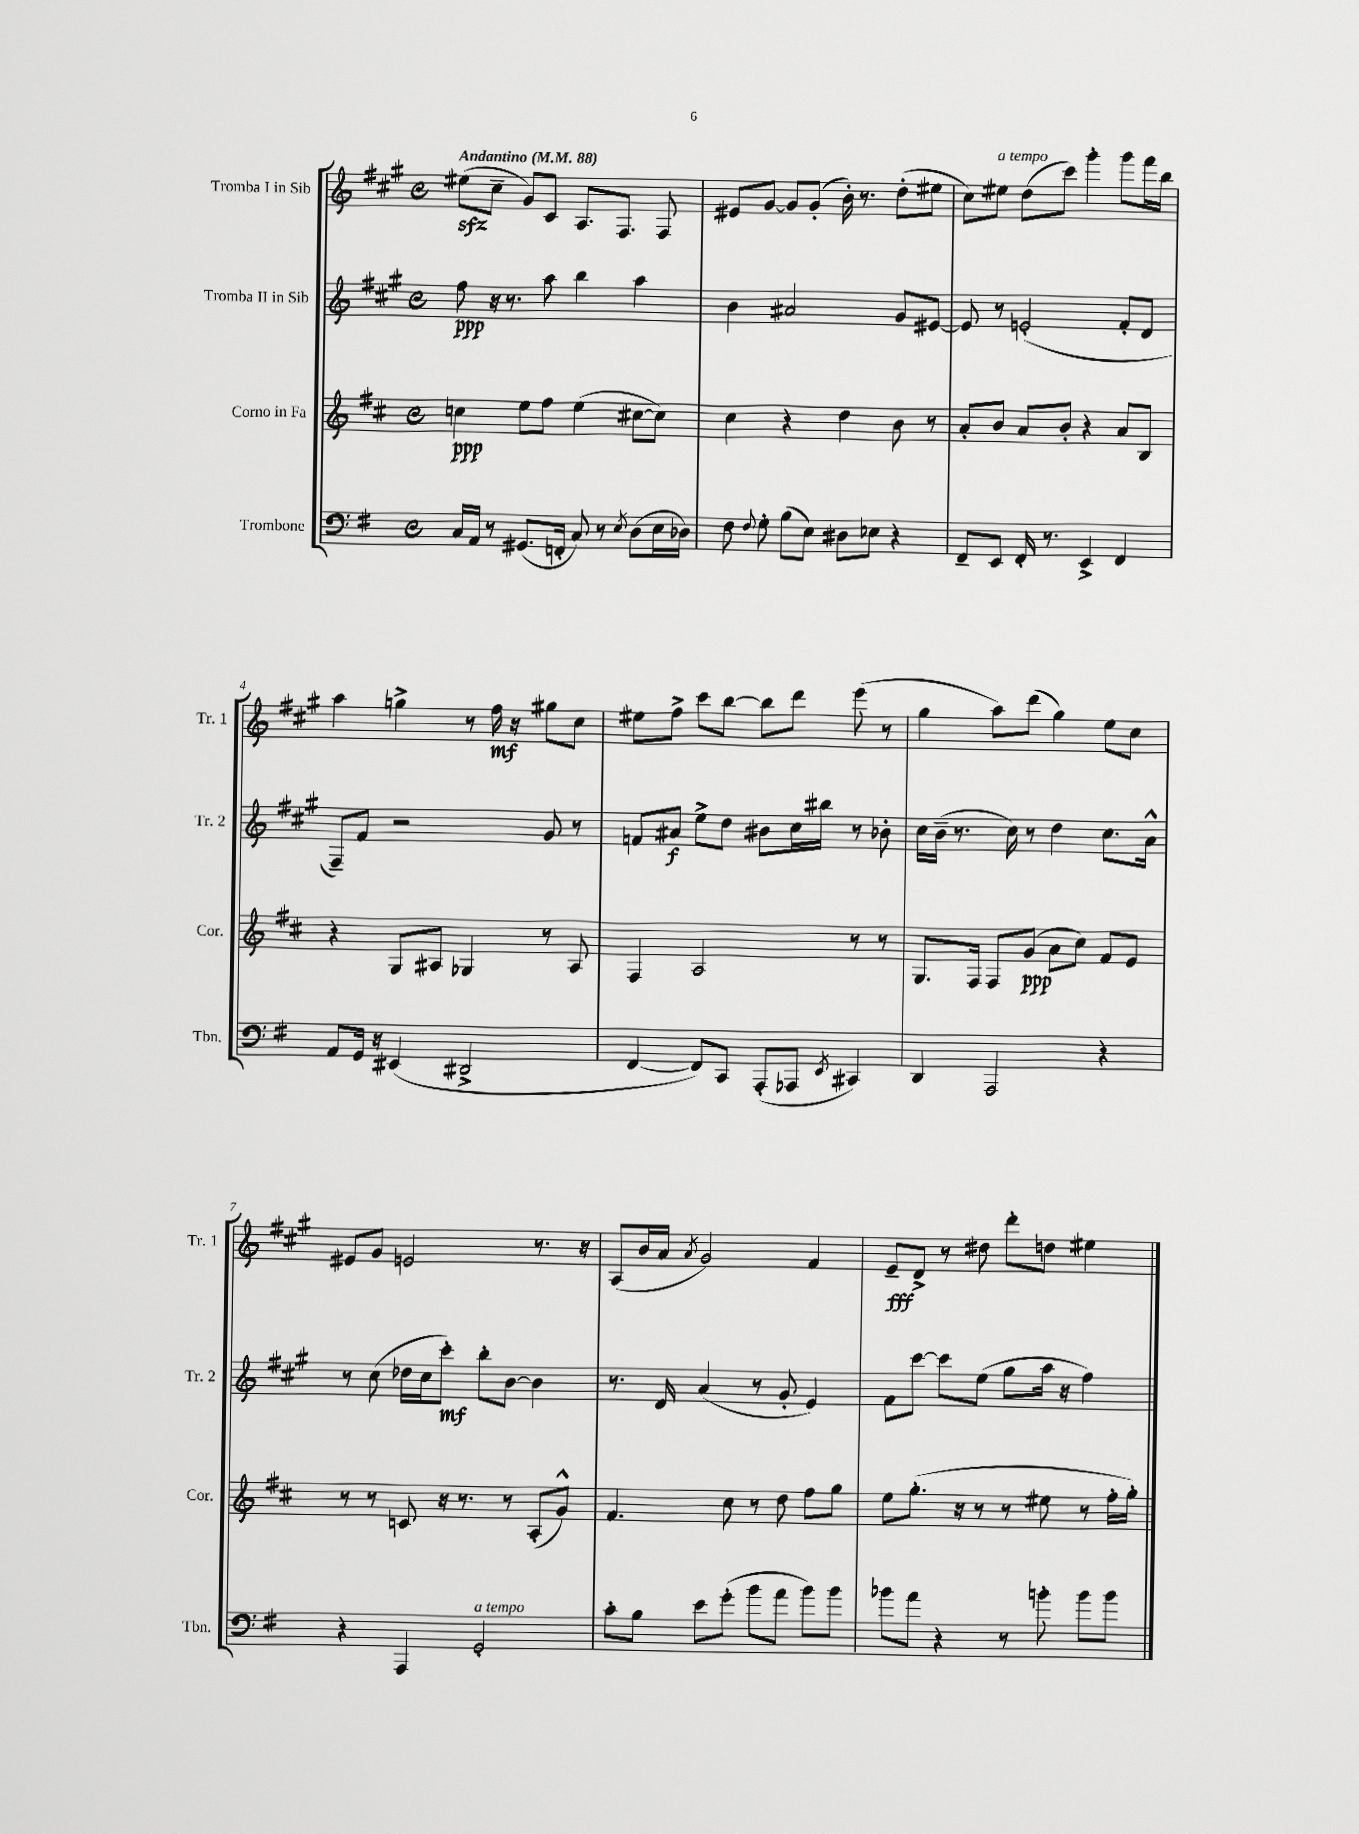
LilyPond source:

<<
\new StaffGroup <<
\new Staff = "s0" \with { instrumentName = "Tromba I in Sib" shortInstrumentName = "Tr. 1" } {
    \clef treble \key a \major \defaultTimeSignature \time 4/4 \tempo "Andantino" 4 = 88
    \autoBeamOff eis''8[\sfz( cis''8]-- gis'8[) cis'8] a8.[ fis8.] fis8 |
    eis'8[ gis'8]~ gis'8[ gis'8]-.( b'16-.) r8. d''8[-.( eis''8] |
    cis''8[) eis''8]^\markup { \italic "a tempo" } d''8[( cis'''8]) gis'''4-. gis'''8[ fis'''16 b''16] |
    a''4 g''4-> r8 fis''16\mf r16 gis''8[ cis''8] |
    eis''8[ fis''8]-> cis'''8[ b''8]~ b''8[ d'''8] e'''8( r8 |
    gis''4 a''8[) d'''8]( gis''4) e''8[ cis''8] |
    eis'8[ gis'8] e'2 r8. r16 |
    a8[( b'16 a'16] \acciaccatura { a'8 } gis'2) fis'4 |
    e'8[--\fff d'8]-> r8 dis''8 d'''8[-. d''8] eis''4 \bar "|." |
}
\new Staff = "s1" \with { instrumentName = "Tromba II in Sib" shortInstrumentName = "Tr. 2" } {
    \clef treble \key a \major \defaultTimeSignature \time 4/4
    \autoBeamOff fis''8\ppp r16 r8. a''8 b''4 a''4 |
    b'4 ais'2 gis'8[ eis'8]~ |
    eis'8 r8 e'2-.( fis'8[-. d'8] |
    fis8[--) fis'8] r2 gis'8 r8 |
    f'8[ ais'8]\f e''8[-> d''8] bis'8[ cis''16 bis''16] r8 bes'8-. |
    cis''16[ b'16]--( r8. cis''16) r8 d''4 cis''8.[ a'16]-^ |
    r8 cis''8( des''16[ cis''16 cis'''8]-.\mf) b''8[-. b'8]~ b'4 |
    r8. d'16 a'4( r8 gis'8-. e'4) |
    fis'8[ cis'''8]~ cis'''8[ e''8]( gis''8[ a''16] r16 fis''4) \bar "|." |
}
\new Staff = "s2" \with { instrumentName = "Corno in Fa" shortInstrumentName = "Cor." } {
    \clef treble \key d \major \defaultTimeSignature \time 4/4
    \autoBeamOff c''4\ppp e''8[ fis''8] e''4( cis''8[~ cis''8]) |
    cis''4 r4 d''4 b'8 r8 |
    a'8[-. b'8] a'8[ b'8]-. r4 a'8[ b8] |
    r4 g8[ ais8] ges4 r8 ais8 |
    fis4 a2 r8 r8 |
    g8.[ fis16] fis8[ g'8]\ppp( a'8[ cis''8]) fis'8[ e'8] |
    r8 r8 c'8 r16 r8. r8 a8[-.( g'8]-^) |
    fis'4. cis''8 r8 d''8 fis''8[ g''8] |
    e''8[ g''8.]-.( r16 r8 r8 eis''8 r8 fis''16[-. g''16]-.) \bar "|." |
}
\new Staff = "s3" \with { instrumentName = "Trombone" shortInstrumentName = "Tbn." } {
    \clef bass \key g \major \defaultTimeSignature \time 4/4
    \autoBeamOff c16[ a,16] r8 gis,8.[( f,16]-. c8) r8 \acciaccatura { e8 } d8[( e16 des16]) |
    fis8 \appoggiatura { fis8 } g8-. b8[( e8]) dis8[ ees8] r4 |
    fis,8[-- e,8] fis,16-. r8. e,4-> fis,4 |
    a,8[ g,16] r16 eis,4( dis,2-> |
    fis,4~ fis,8[) c,8] a,,8[-.( aes,,8] \acciaccatura { e,8 } cis,4) |
    d,4 a,,2 r4 |
    r4 a,,4 g,2-.^\markup { \italic "a tempo" } |
    c'8[-. b8] e'8[ g'8]-.( b'8[ a'8] b'8[) b'8] |
    bes'8[ a'8] r4 r8 b'8-. b'8[ b'8] \bar "|." |
}
>>
>>
